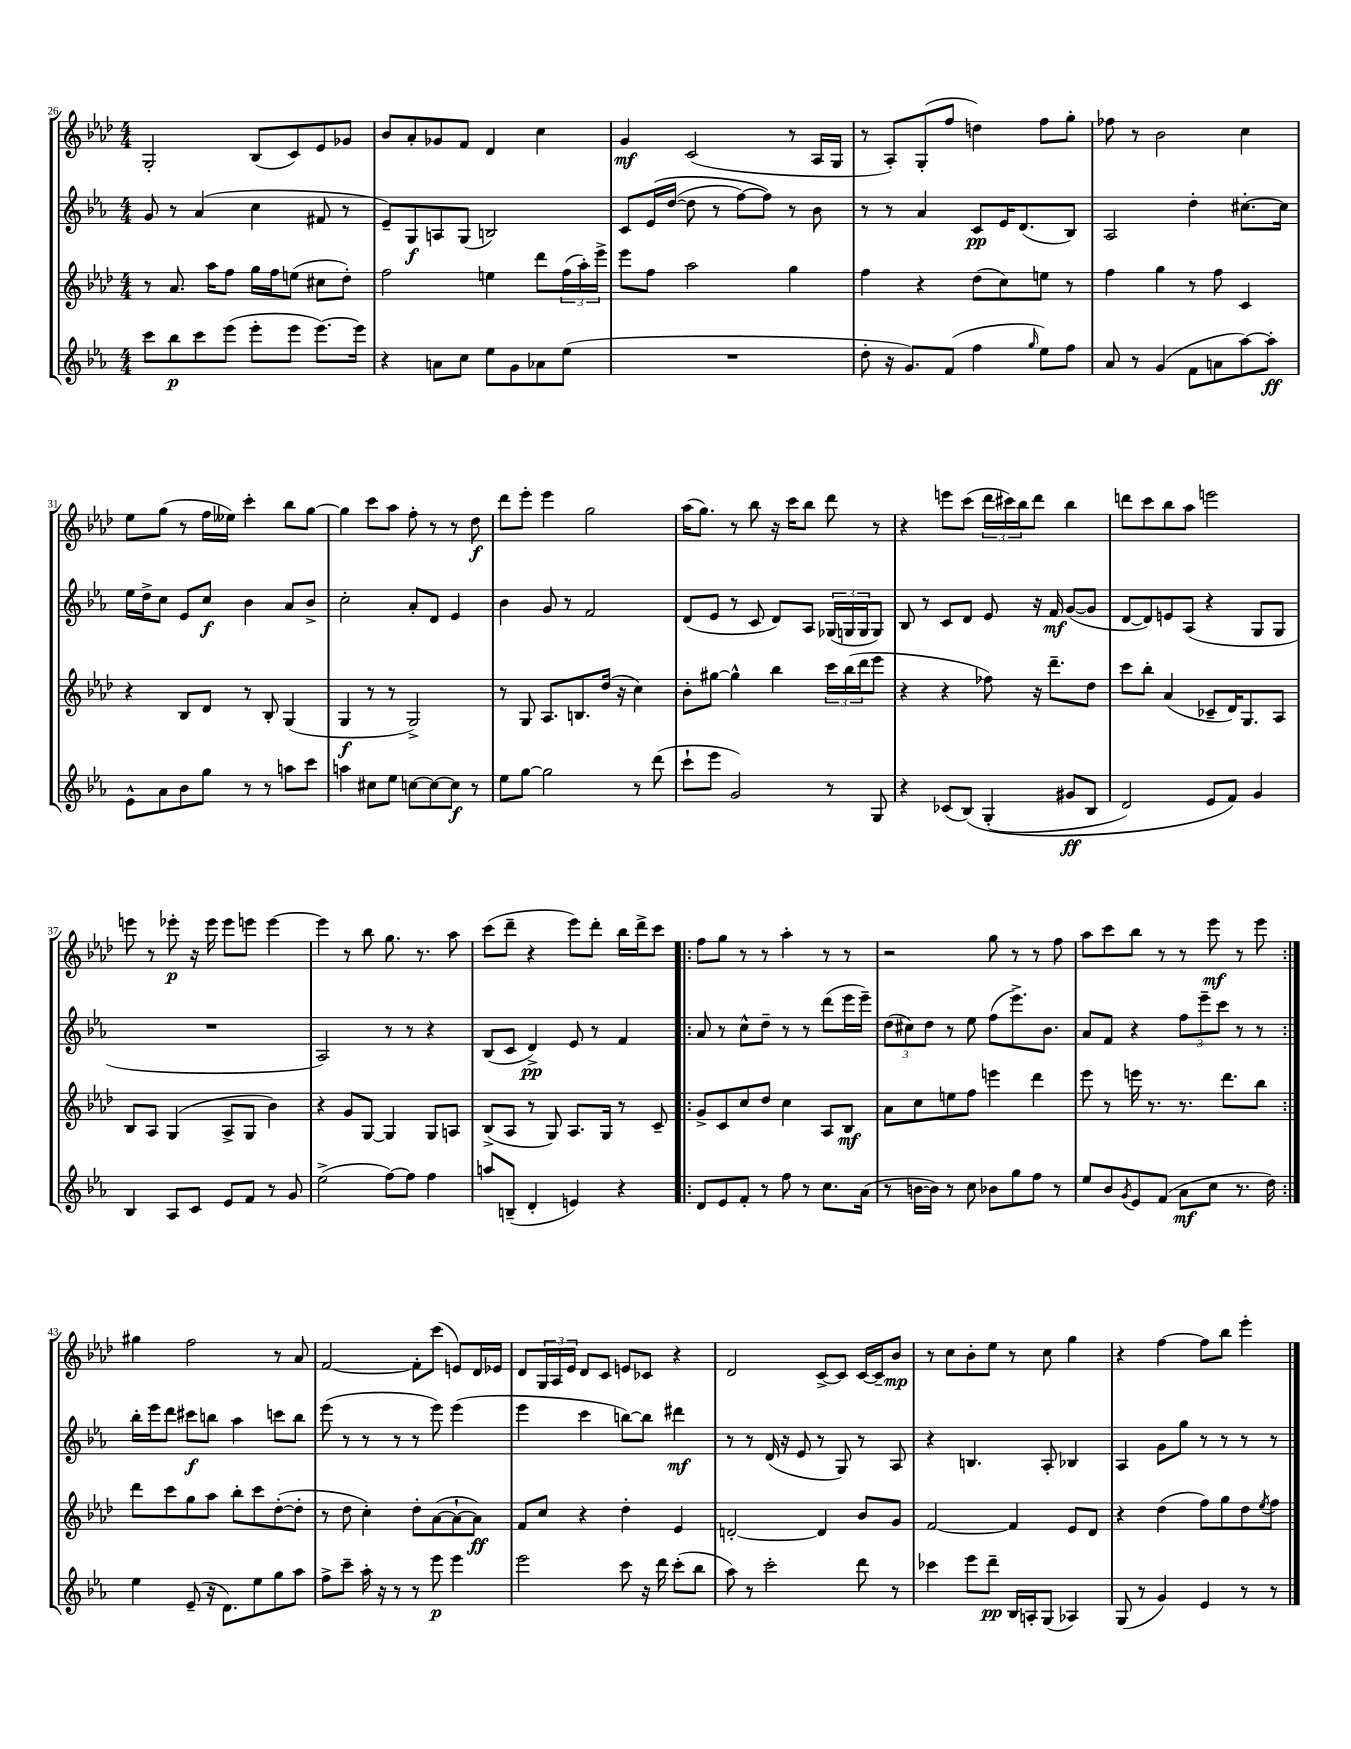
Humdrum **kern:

**kern	**kern	**kern	**kern
*staff4	*staff3	*staff2	*staff1
*clefG2	*clefG2	*clefG2	*clefG2
*k[b-e-a-]	*k[b-e-a-d-]	*k[b-e-a-]	*k[b-e-a-d-]
*M4/4	*M4/4	*M4/4	*M4/4
8ccc\L	8r	8g/	2G'/
8bb-\	8.a-/	8r	.
8ccc\	.	(4a-/	.
.	16aa-\LK	.	.
(8eee-\J	8ff\J	.	.
8eee-'\L	16gg\LL	4cc\	(8B-/L
.	16ff\J	.	.
8eee-\J	(8ee\J	.	8c/)
[8.eee-\L)	8cc#\L	8f#/	8e-/
.	8dd-'\J)	8r	8g-/J
16eee-\]Jk	.	.	.
=	=	=	=
4r	2ff\	8e-~/L)	8b-/L
.	.	8G/	8a-'/
8a\L	.	8A/	8g-/
8cc\J	.	(8G/J	8f/J
8ee-\L	4ee\	2B/)	4d-/
8g\	.	.	.
8a-\	8ddd-\L	.	4cc\
(8ee-\J	(24ff\L	.	.
.	24aa-'\)	.	.
.	24eee-^\JJ	.	.
=	=	=	=
1r	8eee-\L	8c/L	4g/
.	8ff\J	&(16e-/L	.
.	.	([16dd/JJ	.
.	2aa-\	8dd\]	(2c/
.	.	8r	.
.	.	[8ff\L)	.
.	.	8ff\]J&)	.
.	4gg\	8r	8r
.	.	8b-\	16A-/LL
.	.	.	16G/JJ
=	=	=	=
8dd'\	4ff\	8r	8r
16r	.	8r	8A-'/L)
8.g/L)	.	.	.
.	4r	4a-/	(8G'/
(8f/J	.	.	8ff/J
4ff\	(8dd-\L	8c/L	4dd\)
.	8cc\)	16e-/K	.
.	.	(8.d/	.
16qqgg/	.	.	.
8ee-\L)	8ee\J	.	8ff\L
8ff\J	8r	8B-/J)	8gg'\J
=	=	=	=
8a-/	4ff\	2A-/	8ff-\
8r	.	.	8r
(4g/	4gg\	.	2b-\
8f\L	8r	4dd'\	.
8a\	8ff\	.	.
[8aa-\)	4c/	[8.cc#'\L	4cc\
8aa-'\]J	.	.	.
.	.	16cc#\]Jk	.
=	=	=	=
8e-^^\L	4r	16ee-\LL	8ee-\L
.	.	16dd^\J	.
8a-\	.	8cc\J	(8gg\J
8b-\	8B-/L	8e-/L	8r
8gg\J	8d-/J	8cc/J	16ff\LL
.	.	.	16ee--\JJ)
8r	8r	4b-\	4ccc'\
8r	8B-'/	.	.
8aa\L	(4G/	8a-/L	8bb-\L
8ccc\J	.	8b-^/J	[8gg\J
=	=	=	=
4aa\	4G/	2cc'\	4gg\]
8cc#\L	8r	.	8ccc\L
8ee-\J	8r	.	8aa-\J
[8cc\L	2G^/)	8a-'/L	8ff'\
8cc\_	.	8d/J	8r
8cc\]J	.	4e-/	8r
8r	.	.	8dd-\
=	=	=	=
8ee-\L	8r	4b-\	8ddd-\L
[8gg\J	8G/	.	8eee-'\J
2gg\]	8.A-/L	8g/	4eee-\
.	.	8r	.
.	8.B/	.	.
.	.	2f/	2gg\
.	(16dd-/Jk	.	.
.	16r	.	.
8r	4cc\)	.	.
(8ddd\	.	.	.
=	=	=	=
8ccc`\L	8b-'\L	(8d/L	(16aa-\LK
.	.	.	8.gg\J)
8eee-\J	[8gg#\J	8e-/J	.
2g/)	4gg#^^\]	8r	8r
.	.	8c/	8bb-\
.	4bb-\	8d/L)	16r
.	.	.	16ccc\LK
.	.	8A-/J	8bb-\J
8r	24ccc\LL	(24G-/LL	8ddd-\
.	(24bb-\	24G/	.
.	24ddd-\J	24G/J	.
8G/	8eee-\J	8G/J)	8r
=	=	=	=
4r	4r	8B-/	4r
.	.	8r	.
(8c-/L	4r	8c/L	8eee\L
&(8B-/J)	.	8d/J	(8ccc\J
(4G'/	8ff-\)	8e-/	24ddd-\LL
.	.	.	24ccc#\)
.	.	.	24bb-\J
.	16r	16r	8ddd-\J
.	8.ddd-~\L	16f/	.
8g#/L	.	([8g/L	4bb-\
8B-/J	8dd-\J	8g/]J	.
=	=	=	=
2d/)	8ccc\L	[8d/L	8ddd\L
.	8bb-'\J	8d/])	8ccc\
.	(4a-/	8e/	8bb-\
.	.	(8A-/J	8aa-\J
8e-/L	8c-~/L	4r	2eee\
8f/J&)	16d-/K)	.	.
.	8.G/	.	.
4g/	.	8G/L	.
.	8A-/J	8G/J	.
=	=	=	=
4B-/	8B-/L	1r	8eee\
.	8A-/J	.	8r
8A-/L	(4G/	.	8eee-'\
8c/J	.	.	16r
.	.	.	16eee-\
8e-/L	8A-^/L	.	8eee-\L
8f/J	8G/J	.	8eee\J
8r	4b-\)	.	[4eee\
8g/	.	.	.
=	=	=	=
(2ee-^\	4r	2A-/)	4eee\]
.	8g/L	.	8r
.	[8G/J	.	8bb-\
[8ff\L)	4G/]	8r	8.gg\
8ff\]J	.	8r	.
.	.	.	8.r
4ff\	8G/L	4r	.
.	8A/J	.	8aa-\
=	=	=	=
8aa/L	(8B-^/L	(8B-/L	(8ccc\L
(8B~/J	8A-/J	8c/J	8ddd-~\J
4d'/	8r	4d^/)	4r
.	8G/)	.	.
4e/)	8.A-/L	8e-/	8eee-\L)
.	.	8r	8ddd-'\J
.	16G/Jk	.	.
4r	8r	4f/	16bb-\LL
.	.	.	16ddd-^\J
.	8c~/	.	8ccc\J
=!|:	=!|:	=!|:	=!|:
8d/L	8g^/L	8a-/	8ff\L
8e-/	8c/	8r	8gg\J
8f'/J	8cc/	8cc^^\L	8r
8r	8dd-/J	8dd~\J	8r
8ff\	4cc\	8r	4aa-'\
8r	.	8r	.
8.cc\L	8A-/L	(8ddd\L	8r
.	8B-/J	16eee-\L	8r
(16a-\Jk	.	16eee-~\JJ)	.
=	=	=	=
8r	8a-\L	(12dd\L	2r
.	.	12cc#\)	.
[16b\LL	8cc\	.	.
.	.	12dd\J	.
16b\]JJ)	.	.	.
8r	8ee\	8r	.
8cc\	8ff\J	8ee-\	.
8b-\L	4eee\	(8ff\L	8gg\
8gg\	.	8.eee-^\)	8r
8ff\J	4ddd-\	.	8r
.	.	8.b-\J	.
8r	.	.	8ff\
=	=	=	=
8ee-/L	8eee-\	8a-/L	8aa-\L
8b-/	8r	8f/J	8ccc\
8qg/	.	.	.
8e-/	16eee\	4r	8bb-\J
.	8.r	.	.
(8f/J	.	.	8r
8a-\L	8.r	12ff\L	8r
.	.	12eee-~\	.
8cc\J	.	.	8eee-\
.	.	12ccc\J	.
.	8.ddd-\L	.	.
8.r	.	8r	8r
.	8bb-\J	8r	8eee-\
16dd\)	.	.	.
=:|!	=:|!	=:|!	=:|!
4ee-\	8ddd-\L	16bb-'\LL	4gg#\
.	.	16eee-\J	.
.	8ccc\	8ddd\J	.
(8e-~/	8gg\	8ccc#\L	2ff\
16r	8aa-\J	8bb\J	.
8.d\L)	.	.	.
.	8bb-'\L	4aa-\	.
8ee-\	8ccc\	.	.
8gg\	([8dd-'\	8ccc\L	8r
8aa-\J	8dd-'\]J	8bb\J	8a-/
=	=	=	=
8ff^\L	8r	(8eee-\	[2f/
8ccc~\J	8dd-\	8r	.
16aa-'\	4cc'\)	8r	.
16r	.	.	.
8r	.	8r	.
8r	8dd-'\L	8r	8f'\]L
8eee-\	([8a-\	8eee-\)	(8ccc\J
4eee-\	8a-`\_	(4eee-\	8e/L)
.	8a-\]J)	.	16d-/L
.	.	.	16e-/JJ
=	=	=	=
2eee-\	8f/L	4eee-\	8d-/L
.	8cc/J	.	24G/L
.	.	.	24A-/
.	.	.	24e-/JJ
.	4r	4ccc\	8d-/L
.	.	.	8c/J
8ccc\	4dd-'\	[8bb\L)	8e/L
16r	.	8bb\]J	8c-/J
16ddd\	.	.	.
(8ccc'\L	4e-/	4ddd#\	4r
8bb-\J	.	.	.
=	=	=	=
8aa-\)	[2d'/	8r	2d-/
8r	.	8r	.
2ccc'\	.	(16d/	.
.	.	16r	.
.	.	8e-/	.
.	4d/]	8r	[8c^/L
.	.	8G/)	8c/]J
8ddd\	8b-/L	8r	[16c/LL
.	.	.	16c~/]J
8r	8g/J	8A-/	8b-/J
=	=	=	=
4ccc-\	[2f/	4r	8r
.	.	.	8cc\L
8eee-\L	.	4.B/	8b-'\
8ddd~\J	.	.	8ee-\J
16B-/LL	4f/]	.	8r
16A'/J	.	.	.
(8G/J	.	8A-'/	8cc\
4A-/)	8e-/L	4B-/	4gg\
.	8d-/J	.	.
=	=	=	=
(8G/	4r	4A-/	4r
8r	.	.	.
4g/)	(4dd-\	8g\L	[4ff\
.	.	8gg\J	.
4e-/	8ff\L)	8r	8ff\]L
.	8gg\	8r	8bb-\J
8r	8dd-\	8r	4eee-'\
.	8qee-/	.	.
8r	8ff\J	8r	.
==	==	==	==
*-	*-	*-	*-
